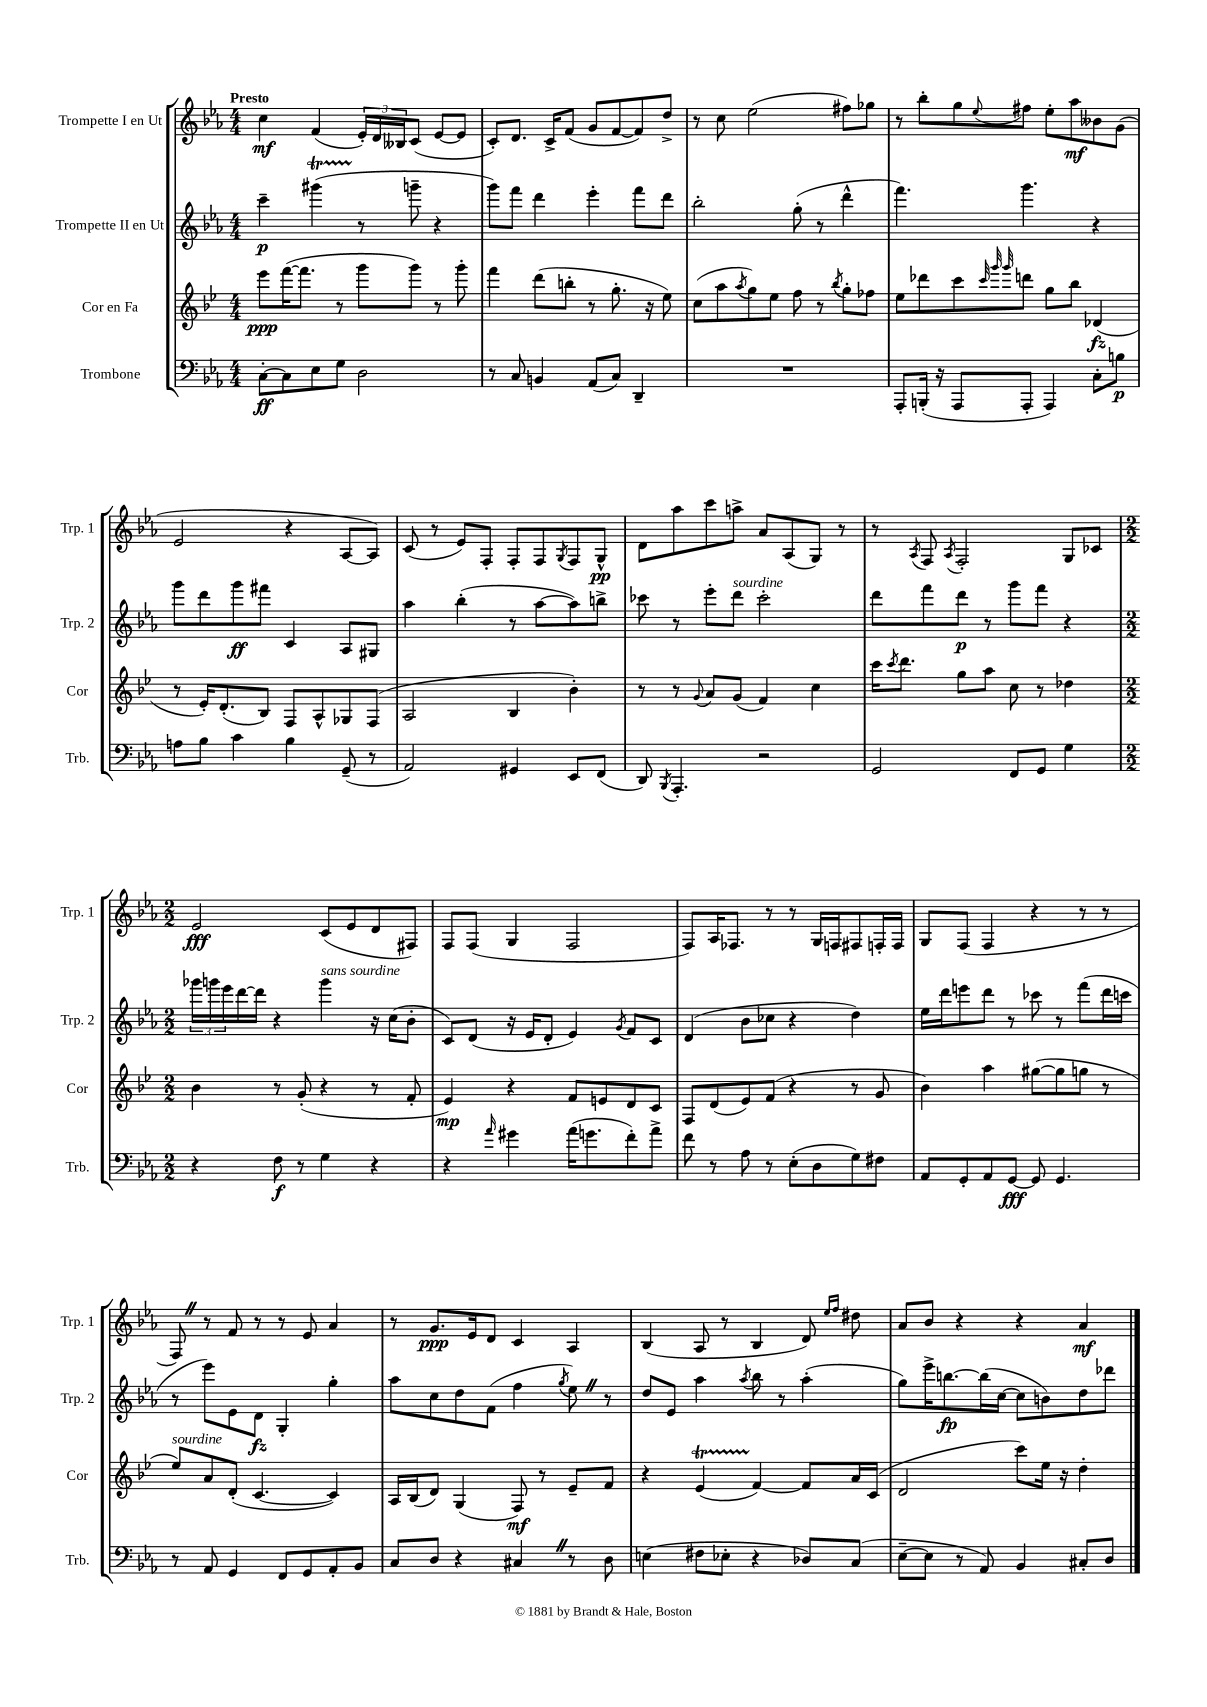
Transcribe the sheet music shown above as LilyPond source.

<<
\new StaffGroup <<
\new Staff = "s0" \with { instrumentName = "Trompette I en Ut" shortInstrumentName = "Trp. 1" } {
    \clef treble \key ees \major \numericTimeSignature \time 4/4 \tempo "Presto"
    c''4\mf f'4( \tuplet 3/2 { ees'16-.) d'16 beses16 } c'8( ees'8~ ees'8 |
    c'8-.) d'8. c'16-> f'8( g'8 f'8~ f'8) d''8-> |
    r8 c''8 ees''2( fis''8) ges''8 |
    r8 bes''8-. g''8 \appoggiatura { ees''8 } fis''8 ees''8-. aes''8\mf beses'8 g'8( |
    ees'2 r4 aes8~ aes8) |
    c'8( r8 ees'8) f8-. f8-. f8 \acciaccatura { g8 } f8 g8-^\pp |
    d'8 aes''8 c'''8 a''8-> aes'8 aes8( g8) r8 |
    r8 \acciaccatura { aes8 } f8 \acciaccatura { aes8 } f2-. g8 ces'8 |
    \numericTimeSignature \time 2/2 ees'2\fff c'8( ees'8 d'8 fis8) |
    f8 f8( g4 f2 |
    f8) aes16 fes8. r8 r8 g16 f16 fis8 f16-. f16 |
    g8 f8( f4 r4 r8 r8 |
    f8) \once \override BreathingSign.text = \markup { \musicglyph "scripts.caesura.straight" } \breathe r8 f'8 r8 r8 ees'8 aes'4 |
    r8 g'8.\ppp ees'16 d'8 c'4 aes4 |
    bes4( aes8 r8 bes4 d'8) \grace { ees''16 f''16 } dis''8 |
    aes'8 bes'8 r4 r4 aes'4\mf \bar "|." |
}
\new Staff = "s1" \with { instrumentName = "Trompette II en Ut" shortInstrumentName = "Trp. 2" } {
    \clef treble \key ees \major \numericTimeSignature \time 4/4
    c'''4--\p gis'''4\startTrillSpan( r8\stopTrillSpan g'''8-- r4 |
    g'''8) f'''8 d'''4 ees'''4-. f'''8 d'''8 |
    bes''2-. g''8-.( r8 d'''4-^ |
    f'''4.) g'''4. r4 |
    g'''8 d'''8 g'''8\ff fis'''8 c'4 aes8 gis8 |
    aes''4 bes''4-.( r8 aes''8~ aes''8) b''8-> |
    ces'''8 r8 ees'''8-. d'''8^\markup { \italic "sourdine" } ces'''2-. |
    d'''8 f'''8 d'''8\p r8 g'''8 f'''8 r4 |
    \numericTimeSignature \time 2/2 \tuplet 3/2 { ges'''16 g'''16 ees'''16 } d'''16~ d'''16 r4 g'''4^\markup { \italic "sans sourdine" } r16 c''16( bes'8-. |
    c'8) d'8( r16 ees'16 d'8-. ees'4) \acciaccatura { g'8 } f'8 c'8 |
    d'4( bes'8 ces''8 r4 d''4) |
    ees''16 d'''16 e'''8 d'''8 r8 ces'''8 r8 f'''8( d'''16 c'''16 |
    r8 ees'''8) ees'8 d'8\fz g4-. g''4-. |
    aes''8 c''8 d''8 f'8( f''4 \acciaccatura { g''8 } ees''8) \once \override BreathingSign.text = \markup { \musicglyph "scripts.caesura.straight" } \breathe r8 |
    d''8 ees'8 aes''4 \acciaccatura { aes''8 } bes''8 r8 aes''4-.( |
    g''8) ees'''16-> b''8.~\fp b''16( c''16~ c''8 b'8) d''8 des'''8 \bar "|." |
}
\new Staff = "s2" \with { instrumentName = "Cor en Fa" shortInstrumentName = "Cor" } {
    \clef treble \key bes \major \numericTimeSignature \time 4/4
    ees'''8\ppp f'''16~( f'''8. r8 g'''8 g'''8) r8 g'''8-. |
    f'''4 d'''8( b''8-. r8 g''8.-. r16 ees''8) |
    c''8( a''8 \acciaccatura { a''8 } g''8) ees''8 f''8 r8 \acciaccatura { bes''8 } g''8-. fes''8 |
    ees''8 des'''8 c'''8 \grace { c'''32 g'''32 g'''32 } d'''8 g''8 bes''8 des'4\fz( |
    r8 ees'16-.) d'8.-.( bes8) f8 a8-^ ges8 f8( |
    a2 bes4 bes'4-.) |
    r8 r8 \appoggiatura { g'8 } a'8 g'8( f'4) c''4 |
    c'''16 \acciaccatura { c'''8 } d'''8. g''8 a''8 c''8 r8 des''4 |
    \numericTimeSignature \time 2/2 bes'4 r8 g'8-.( r4 r8 f'8-. |
    ees'4\mp) r4 f'8 e'8 d'8 c'8 |
    f8 d'8( ees'8) f'8( r4 r8 g'8 |
    bes'4) a''4 gis''8~( gis''8 g''8 r8 |
    ees''8^\markup { \italic "sourdine" }) a'8 d'8-.( c'4.~ c'4) |
    a16 bes16( d'8) g4( f8\mf) r8 ees'8-- f'8 |
    r4 ees'4\startTrillSpan( f'4~\stopTrillSpan) f'8 a'16 c'16( |
    d'2 c'''8) ees''16 r16 d''4-. \bar "|." |
}
\new Staff = "s3" \with { instrumentName = "Trombone" shortInstrumentName = "Trb." } {
    \clef bass \key ees \major \numericTimeSignature \time 4/4
    c8~-.\ff c8 ees8 g8 d2 |
    r8 c8 b,4 aes,8( c8) d,4-- |
    R1 |
    aes,,8-. b,,16-.( r16 aes,,8 aes,,8-. aes,,4) c8-. b8\p |
    a8 bes8 c'4 bes4 g,8--( r8 |
    aes,2) gis,4 ees,8 f,8( |
    d,8) \acciaccatura { bes,,8 } aes,,4.-. r2 |
    g,2 f,8 g,8 g4 |
    \numericTimeSignature \time 2/2 r4 f8\f r8 g4 r4 |
    r4 \grace { aes'16 } gis'4 aes'16( g'8. f'8-.) aes'8-> |
    f'8 r8 aes8 r8 ees8-.( d8 g8) fis8 |
    aes,8 g,8-. aes,8 g,8~\fff g,8 g,4. |
    r8 aes,8 g,4 f,8 g,8 aes,8-. bes,8 |
    c8 d8 r4 cis4 \once \override BreathingSign.text = \markup { \musicglyph "scripts.caesura.straight" } \breathe r8 d8 |
    e4( fis8 ees8-. r4 des8) c8( |
    ees8~-- ees8 r8 aes,8) bes,4 cis8-. d8 \bar "|." |
}
>>
>>
\layout { \context { \Score \remove "Bar_number_engraver" } }
